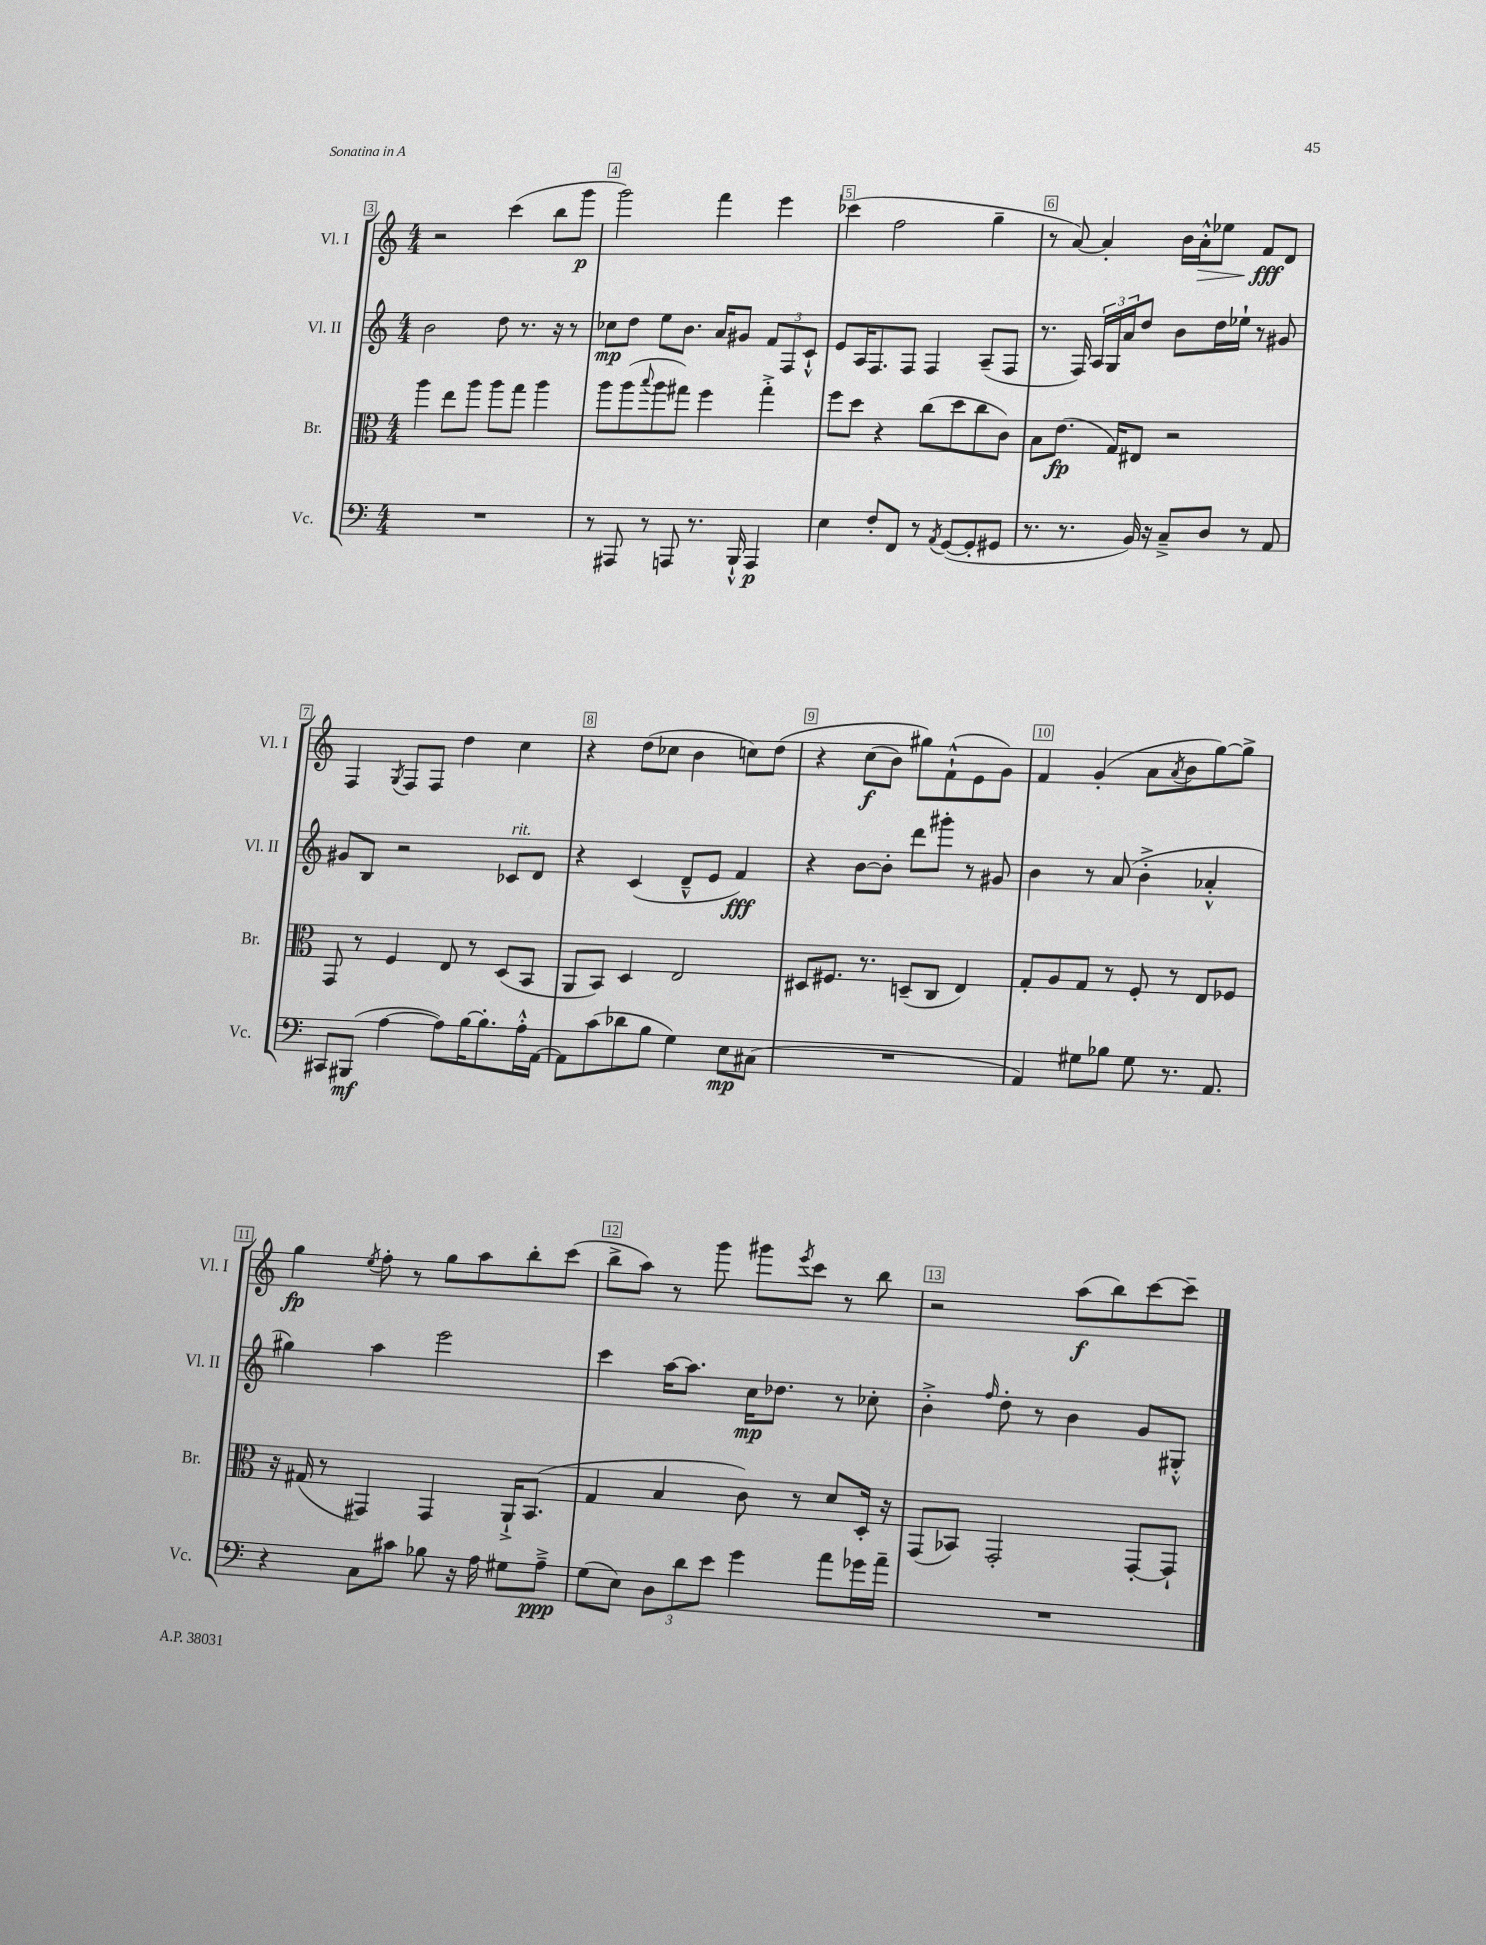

**kern	**dynam	**kern	**dynam	**kern	**dynam	**kern	**dynam
*part4	*part4	*part3	*part3	*part2	*part2	*part1	*part1
*staff4	*staff4	*staff3	*staff3	*staff2	*staff2	*staff1	*staff1
*I"Vc.	*	*I"Br.	*	*I"Vl. II	*	*I"Vl. I	*
*I'Vc.	*	*I'Br.	*	*I'Vl. II	*	*I'Vl. I	*
*clefF4	*	*clefC3	*	*clefG2	*	*clefG2	*
*k[]	*	*k[]	*	*k[]	*	*k[]	*
*M4/4	*	*M4/4	*	*M4/4	*	*M4/4	*
=3	=3	=3	=3	=3	=3	=3	=3
1r	.	4aa\	.	2b\	.	2r	.
.	.	8ee\L	.	.	.	.	.
.	.	8aa\J	.	.	.	.	.
.	.	8aa\L	.	8dd\	.	(4ccc\	.
.	.	8gg\J	.	8.r	.	.	.
.	.	4aa\	.	.	.	8bb\L	.
.	.	.	.	16r	.	.	.
.	.	.	.	8r	.	8ggg\J	p
=4	=4	=4	=4	=4	=4	=4	=4
8r	.	8aa\L	.	8cc-X\L	mp	2ggg\)	.
8AAA#X/	.	(8aa\	.	8dd\J	.	.	.
.	.	8qqbb/	.	.	.	.	.
8r	.	8aa\	.	8ee\L	.	.	.
8AAAn/	.	8gg#X\J)	.	8.b\J	.	.	.
8.r	.	4ff\	.	.	.	4fff\	.
.	.	.	.	16a/KL	.	.	.
.	.	.	.	8g#X/J	.	.	.
16BBB`^^/	.	.	.	.	.	.	.
4AAA/	p	4gg#'^\	.	12f/L	.	4eee\	.
.	.	.	.	12F/	.	.	.
.	.	.	.	12c`^^/J	.	.	.
=5	=5	=5	=5	=5	=5	=5	=5
4E\	.	8ff\L	.	8e/L	.	(4ccc-X\	.
.	.	8dd\J	.	16A/K	.	.	.
.	.	.	.	8.F/	.	.	.
8F'/L	.	4r	.	.	.	2ff\	.
8FF/J	.	.	.	8F/J	.	.	.
8r	.	(8cc\L	.	4F/	.	.	.
8qAA/	.	.	.	.	.	.	.
([8GG/L	.	8dd\	.	.	.	.	.
8GG'/]	.	8cc\	.	(8A~/L	.	4gg~\	.
8GG#X/J	.	8c\J)	.	8F/J	.	.	.
=6	=6	=6	=6	=6	=6	=6	=6
8.r	.	8B\L	.	8.r	.	8r	.
.	.	(8.e\J	fp	.	.	[8a/)	.
8.r	.	.	.	16F/)	.	.	.
.	.	.	.	24A/LL	.	4a'/]	.
.	.	.	.	24G/	.	.	.
.	.	16G/KL)	.	.	.	.	.
.	.	.	.	24a/J	.	.	.
16BB/)	.	8E#X/J	.	8dd/J	.	.	.
16r	.	.	.	.	.	.	.
8C~^/L	.	2r	.	8b\L	.	16b\LL	.
!	!	!	!	!	!	!	!LO:HP:b
.	.	.	.	.	.	16a'^^\J	>
8D/J	.	.	.	16dd\L	.	8ee-X\J	.
.	.	.	.	16ee-X`\JJ	.	.	.
8r	.	.	.	8r	.	8f/L	fff
8AA/	.	.	.	8g#X/	.	8d/J	]
!!LO:LB:g=z
=7	=7	=7	=7	=7	=7	=7	=7
8CC#X/L	.	8GG/	.	8g#X/L	.	4F/	.
(8BBB#X/J	mf	8r	.	8B/J	.	.	.
.	.	.	.	.	.	8qG/	.
[4A\	.	4F/	.	2r	.	8F/L	.
.	.	.	.	.	.	8F/J	.
8A\L])	.	8E/	.	.	.	4dd\	.
[16B\K	.	8r	.	.	.	.	.
8.B'\]	.	.	.	.	.	.	.
!	!	!	!	!LO:TX:a:i:t=rit.	!	!	!
.	.	(8D/L	.	8c-X/L	.	4cc\	.
16A'^^\L	.	8BB/J	.	8d/J	.	.	.
[16AA\JJ	.	.	.	.	.	.	.
=8	=8	=8	=8	=8	=8	=8	=8
8AA\L]	.	8AA/L	.	4r	.	4r	.
(8c\	.	8BB/J)	.	.	.	.	.
8d-X\	.	4D/	.	(4c/	.	(8dd\L	.
8B\J	.	.	.	.	.	8cc-X\J	.
4G\)	.	2E/	.	8d~^^/L	.	4b\	.
.	.	.	.	8e/J	.	.	.
8E\L	mp	.	.	4f/)	fff	8ccn\L)	.
(8C#X\J	.	.	.	.	.	(8dd\J	.
=9	=9	=9	=9	=9	=9	=9	=9
1r	.	8D#X/L	.	4r	.	4r	.
.	.	8.F#X/J	.	.	.	.	.
.	.	.	.	[8b\L	.	(8cc\L	f
.	.	8.r	.	.	.	.	.
.	.	.	.	8b'\J]	.	8b\J)	.
.	.	(8Dn~/L	.	8ddd\L	.	8gg#X\L)	.
.	.	8C/J	.	8ggg#X'\J	.	(8f`^^\	.
.	.	4E/)	.	8r	.	8e\	.
.	.	.	.	8g#X/	.	8g\J)	.
=10	=10	=10	=10	=10	=10	=10	=10
4AA/)	.	8G'/L	.	4b\	.	4f/	.
.	.	8A/	.	.	.	.	.
8G#X\L	.	8G/J	.	8r	.	(4g'/	.
8B-X\J	.	8r	.	(8a/	.	.	.
8G#\	.	8F'/	.	4b'^\	.	8a\L	.
.	.	.	.	.	.	8qa/	.
8.r	.	8r	.	.	.	8b\	.
.	.	8E/L	.	4a-X'^^/	.	[8gg\)	.
8.AA/	.	.	.	.	.	.	.
.	.	8F-X/J	.	.	.	8gg^\J]	.
!!LO:LB:g=z
=11	=11	=11	=11	=11	=11	=11	=11
4r	.	16r	.	4gg#X\)	.	4gg\	fp
.	.	(16G#X/	.	.	.	.	.
.	.	8r	.	.	.	.	.
.	.	.	.	.	.	8qee/	.
8C\L	.	4GG#X/)	.	4aa\	.	8ff'\	.
8c#X\J	.	.	.	.	.	8r	.
8B-X\	.	4GG#/	.	2eee\	.	8gg\L	.
16r	.	.	.	.	.	8aa\	.
16A\	.	.	.	.	.	.	.
8G#X\L	.	16AA`^/KL	.	.	.	8bb'\	.
.	.	(8.BB/J	.	.	.	.	.
8A~^\J	ppp	.	.	.	.	(8ccc\J	.
=12	=12	=12	=12	=12	=12	=12	=12
(8G\L	.	4G/	.	4ccc\	.	8bb^\L	.
8E\J)	.	.	.	.	.	8aa\J)	.
12D\L	.	4B/	.	[16aa\KL	.	8r	.
.	.	.	.	8.aa\J]	.	.	.
12d\	.	.	.	.	.	.	.
.	.	.	.	.	.	8ggg\	.
12e\J	.	.	.	.	.	.	.
4g\	.	8c\)	.	16cc\KL	mp	8ggg#X\L	.
.	.	.	.	8.dd-X\J	.	.	.
.	.	.	.	.	.	8qeee/	.
.	.	8r	.	.	.	8ccc\J	.
8a\L	.	8d/L	.	8r	.	8r	.
16g-X\L	.	16D'/Jk	.	8cc-X'\	.	8bb\	.
16a~\JJ	.	16r	.	.	.	.	.
=13	=13	=13	=13	=13	=13	=13	=13
1r	.	(8GG/L	.	4b'^\	.	2r	.
.	.	8BB-X/J)	.	.	.	.	.
.	.	.	.	16qqff/	.	.	.
.	.	2GG'/	.	8dd'\	.	.	.
.	.	.	.	8r	.	.	.
.	.	.	.	4b\	.	(8aa\L	f
.	.	.	.	.	.	8bb\)	.
.	.	[8GG'/L	.	8g/L	.	[8ccc\	.
.	.	8GG`/J]	.	8G#X'^^/J	.	8ccc~\J]	.
==	==	==	==	==	==	==	==
*-	*-	*-	*-	*-	*-	*-	*-
